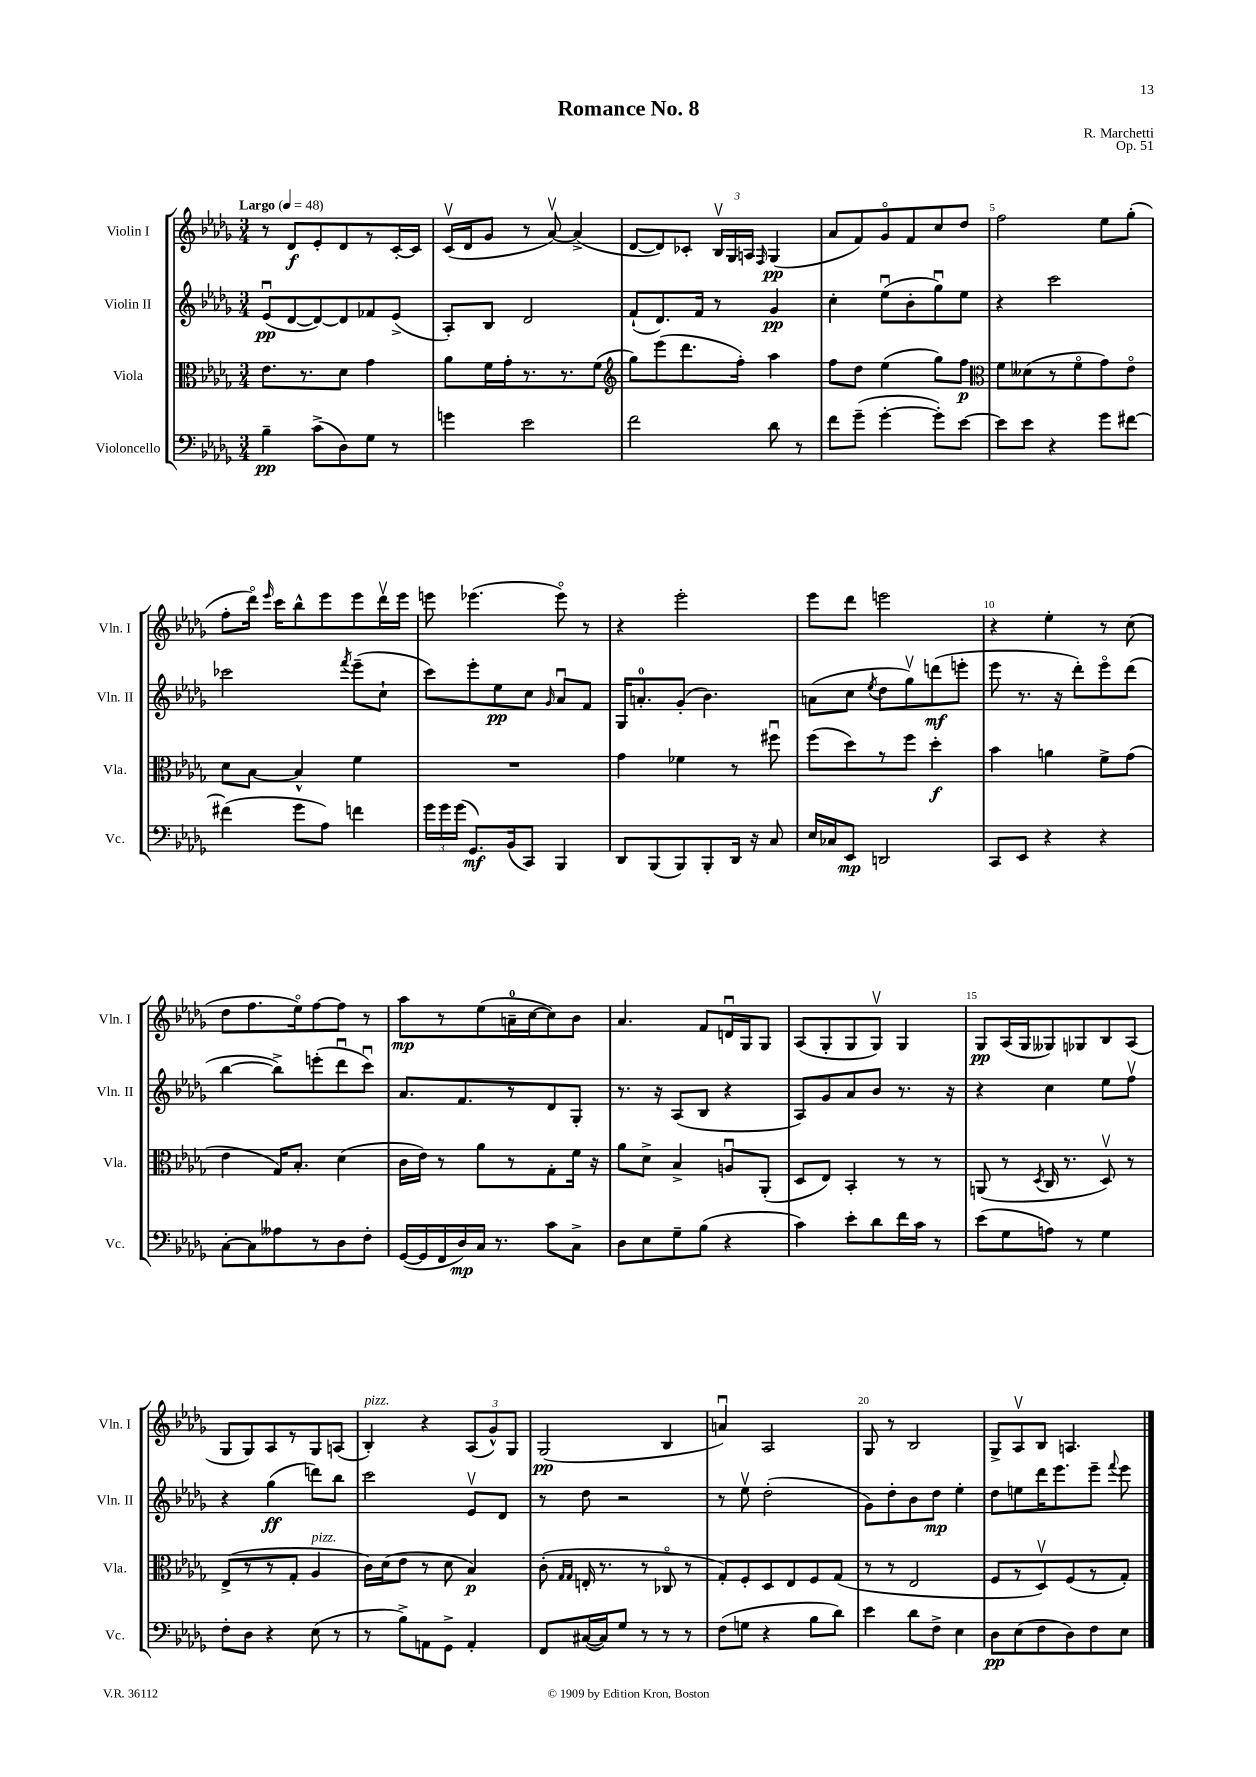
\header { title = "Romance No. 8" composer = "R. Marchetti" opus = "Op. 51" }
<<
\new StaffGroup <<
\new Staff = "s0" \with { instrumentName = "Violin I" shortInstrumentName = "Vln. I" } {
    \clef treble \key des \major \numericTimeSignature \time 3/4 \tempo "Largo" 4 = 48
    \autoBeamOff r8 des'8[\f ees'8-. des'8 r8 c'16~-. c'16] |
    c'16[\upbow( des'16 ges'8] r8 aes'8~\upbow) aes'4->( |
    des'8[~ des'8) ces'8]-. \tuplet 3/2 { bes16[\upbow ges16 a16] } \grace { f16 } ges4\pp( |
    aes'8[ f'8) ges'8\flageolet f'8 c''8 des''8] |
    f''2 ees''8[ ges''8]-.( |
    f''8[-. des'''16]\flageolet) \grace { ees'''16 } c'''16[ bes''8-^ ees'''8 ees'''8 des'''16\upbow ees'''16] |
    e'''8 ees'''4.( ees'''8\flageolet) r8 |
    r4 ees'''2-. |
    ees'''8[ des'''8] e'''2 |
    r4 ees''4-. r8 c''8( |
    des''8[ f''8. ees''16\flageolet) f''8~ f''8] r8 |
    aes''8[\mp r8 ees''8( a'16-0-- c''16~ c''8) bes'8] |
    aes'4. f'8[ d'16\downbow ges16 ges8] |
    aes8[( ges8-. ges8 ges8]\upbow) ges4 |
    ges8[\pp aes16( ges16 geses8) ges8 bes8 aes8]( |
    ges8[ ges8) aes8 r8 ges8 a8]( |
    bes4-.^\markup { \italic "pizz." }) r4 \tuplet 3/2 { aes8[( ges'8-^) ges8] } |
    ges2\pp( bes4 |
    a'4\downbow) aes2 |
    ges8 r8 bes2 |
    ges8[-> aes8\upbow bes8] a4. \bar "|." |
}
\new Staff = "s1" \with { instrumentName = "Violin II" shortInstrumentName = "Vln. II" } {
    \clef treble \key des \major \numericTimeSignature \time 3/4
    \autoBeamOff ees'8[\downbow\pp( des'8~ des'8~) des'8 fes'8 ees'8]->( |
    aes8[-.) bes8] des'2 |
    f'8[-!( des'8.) f'16] r8 ges'4\pp |
    c''4-. ees''8[\downbow( bes'8-. ges''8\downbow) ees''8] |
    r4 c'''2 |
    ces'''2 \acciaccatura { f'''8 } ees'''8[--( c''8]-! |
    c'''8[) ees'''8-. ees''8\pp c''8] \grace { ges'16 } aes'8[\downbow f'8] |
    ges16[ a'8.-0-. ges'8]-.( bes'4.) |
    a'8[( c''8] \acciaccatura { ees''8 } des''8[ ges''8\upbow) d'''8\mf( e'''8]-. |
    ees'''8 r8. r16 des'''8[-.) ees'''8\flageolet des'''8]( |
    bes''4~ bes''8[->) e'''8-.( des'''8\downbow c'''8]\downbow) |
    aes'8.[ f'8. r8 des'8 ges8]-. |
    r8. r16 aes8[( bes8] r4 |
    aes8[) ges'8 aes'8 bes'8] r8. r16 |
    r4 c''4 ees''8[ f''8]\upbow |
    r4 ges''4\ff( d'''8[) bes''8] |
    c'''2 ees'8[\upbow des'8] |
    r8 des''8 r2 |
    r8 ees''8\upbow des''2-.( |
    ges'8[) des''8-. bes'8 des''8]\mp ees''4-. |
    des''8[ e''8 des'''16 ees'''8. ees'''8]-- \appoggiatura { f'''8 } ees'''8 \bar "|." |
}
\new Staff = "s2" \with { instrumentName = "Viola" shortInstrumentName = "Vla." } {
    \clef alto \key des \major \numericTimeSignature \time 3/4
    \autoBeamOff ees'8.[ r8. des'8] ges'4 |
    aes'8[ f'16 ges'16-. r8. r8. f'8]( |
    \clef treble ges''8[) ees'''8( des'''8. f''16]-.) aes''4 |
    f''8[ des''8] ees''4( ges''8[) f''8]\p |
    \clef alto f'8[ deses'8( r8 f'8\flageolet ges'8) ees'8]\flageolet |
    des'8[ bes8]~ bes4-^ f'4 |
    R2. |
    ges'4 fes'4 r8 fis''8\downbow |
    f''8[( des''8) r8 f''8] des''4-.\f |
    bes'4 a'4 f'8[-> ges'8]( |
    ees'4 ges16[) bes8.]-. des'4( |
    c'16[ ees'16]) r8 aes'8[ r8 ges8-. f'16] r16 |
    aes'8[ des'8]-> bes4-> a8[\downbow aes,8]-.( |
    des8[ ees8]) bes,4-. r8 r8 |
    a,8( r8 \acciaccatura { des8 } c16 r8. des8\upbow) r8 |
    ees8[->( r8 r8 ges8]-. aes4^\markup { \italic "pizz." } |
    c'16[) des'16( ees'8] r8 des'8 bes4\p) |
    c'8-.( \grace { ges16[ ges16] } e16-. r8. r8 ces8\flageolet r8 |
    ges8[-.) f8-. des8 ees8 f8 ges8]( |
    r8 r8 ees2 |
    f8[ r8 des8\upbow) f8( r8 ges8]-.) \bar "|." |
}
\new Staff = "s3" \with { instrumentName = "Violoncello" shortInstrumentName = "Vc." } {
    \clef bass \key des \major \numericTimeSignature \time 3/4
    \autoBeamOff bes4--\pp c'8[->( des8) ges8] r8 |
    g'4 ees'2 |
    f'2 des'8 r8 |
    f'8[ ges'8]--( ges'4~-. ges'8[-.) ees'8]~ |
    ees'8[ ees'8] r4 ges'8[ fis'8]~ |
    fis'4( ges'8[ aes8]) f'4 |
    \tuplet 3/2 { ges'16[ ges'16 ges'16]( } ges,8.[\mf) bes,16( c,8]) bes,,4 |
    des,8[ bes,,8( bes,,8) bes,,8-. des,16] r16 c8 |
    ees16[ ces16 ees,8]\mp d,2 |
    c,8[ ees,8] r4 r4 |
    c8[~-. c8 aeses8 r8 des8 f8]-. |
    ges,16[~( ges,16 f,16 des16\mp) c16] r8. c'8[ c8]-> |
    des8[ ees8 ges8-- bes8]( r4 |
    c'4) ees'8[-. des'8 f'16 c'16] r8 |
    ees'8[( ges8 a8]) r8 ges4 |
    f8[-. des8] r4 ees8( r8 |
    r8 bes8[->) a,8 ges,8]-> a,4-. |
    f,8[ cis16~( cis16) ges8] r8 r8 r8 |
    f8[( g8] r4 bes8[ des'8]) |
    ees'4 des'8[ f8]-> ees4 |
    des8[\pp ees8( f8 des8) f8 ees8] \bar "|." |
}
>>
>>
\layout { \context { \Score \override BarNumber.break-visibility = ##(#f #t #t) barNumberVisibility = #(every-nth-bar-number-visible 5) } }
